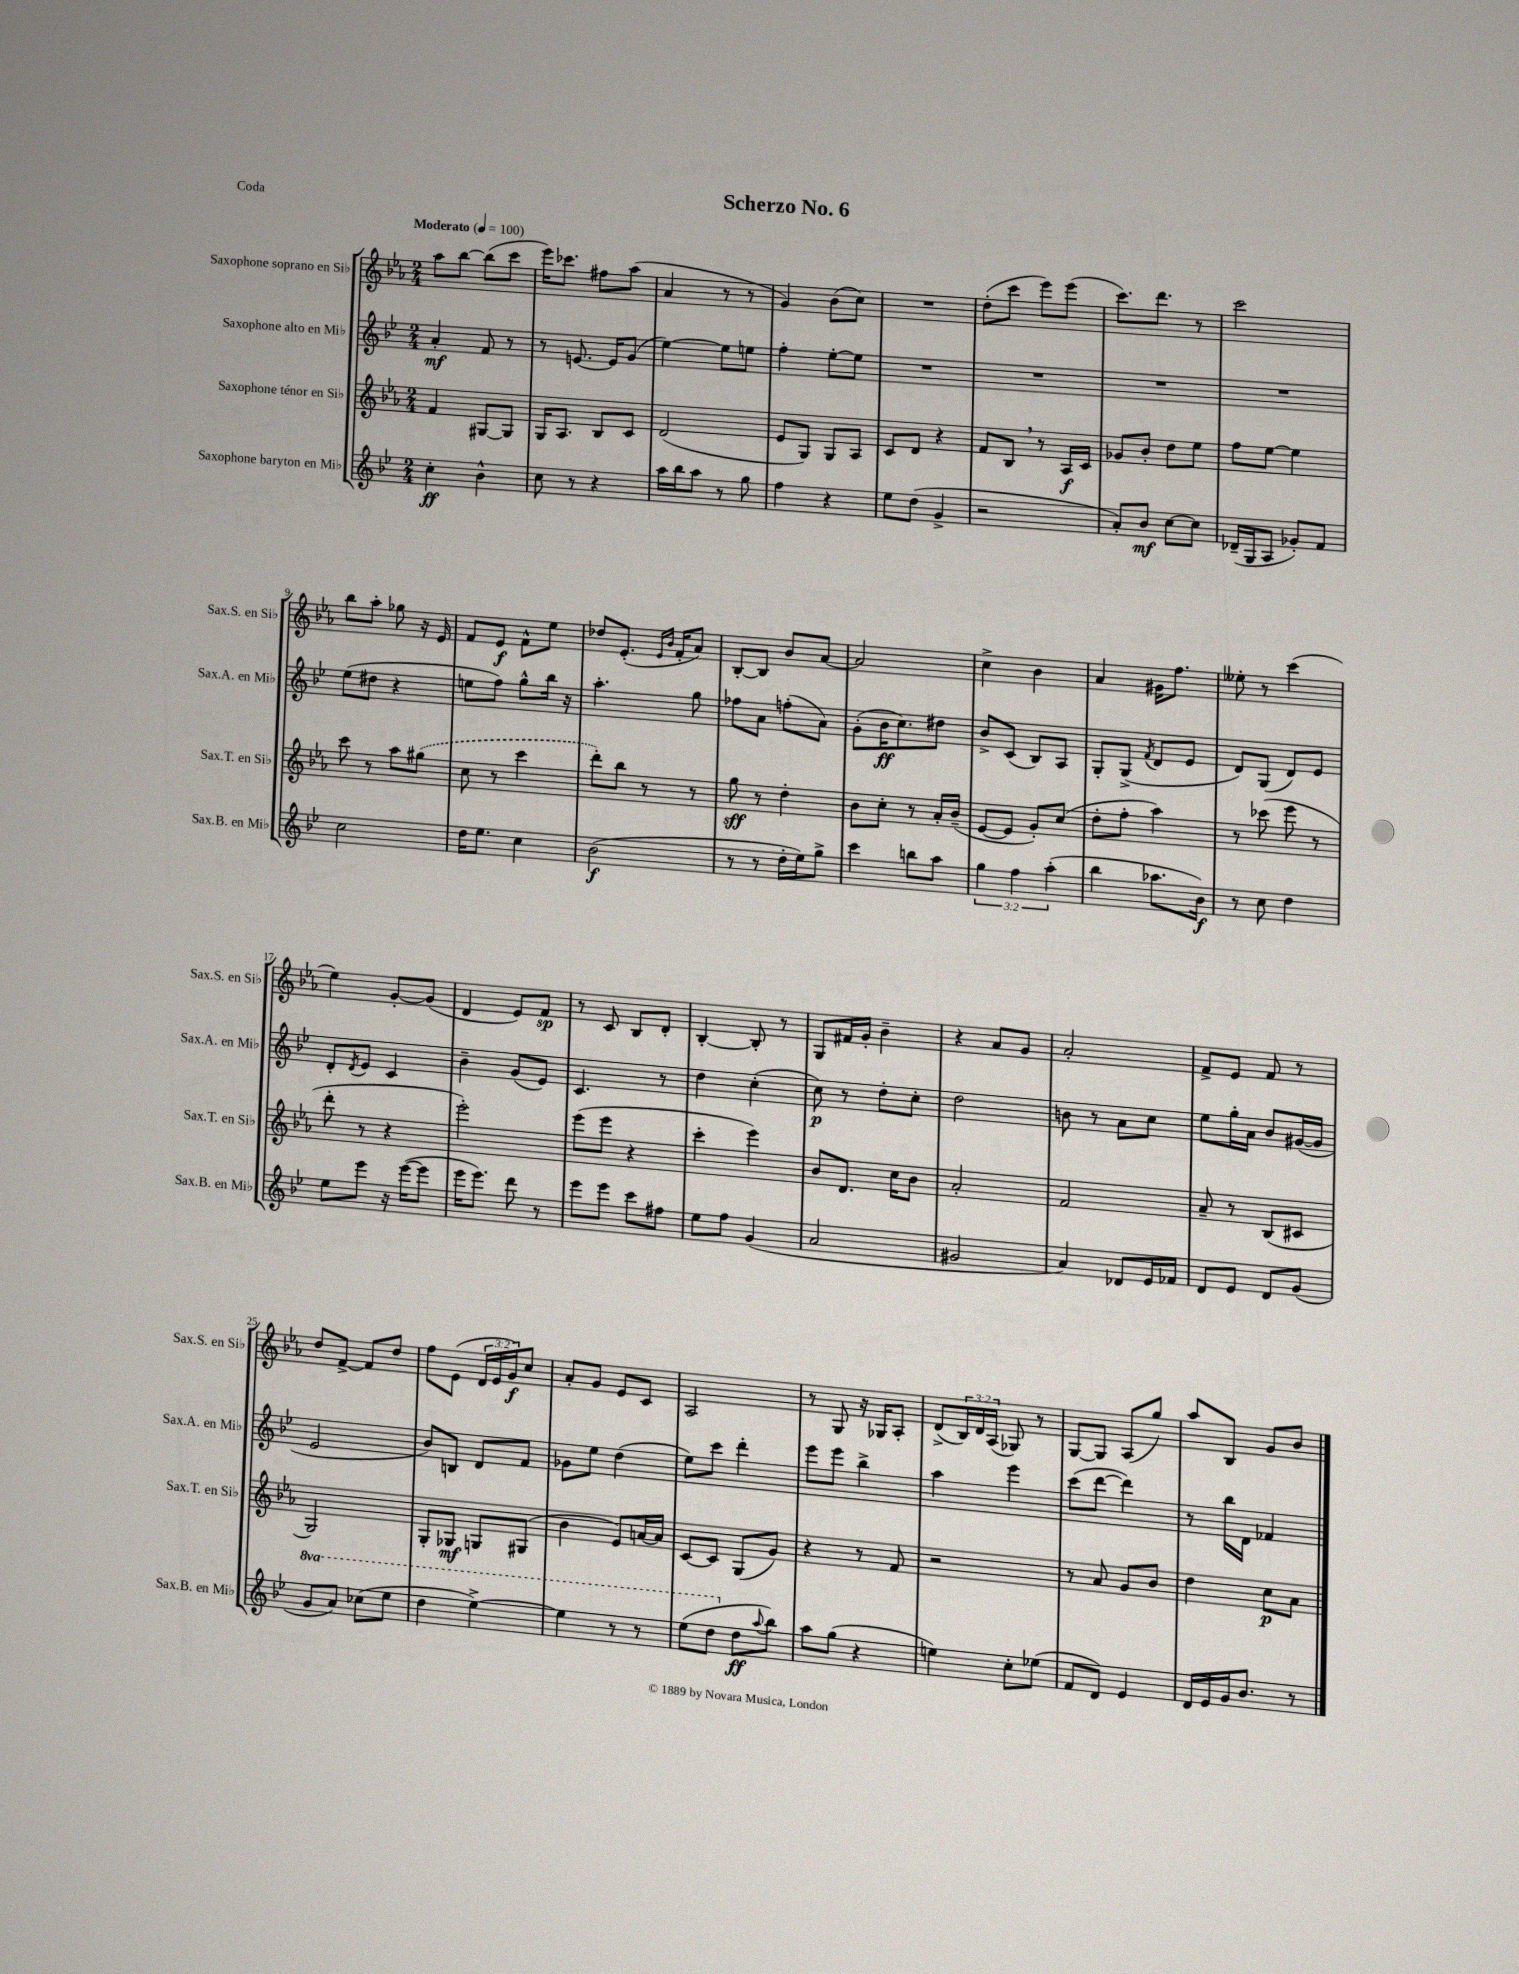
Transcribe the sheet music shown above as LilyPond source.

\header { title = "Scherzo No. 6" piece = "Coda" }
<<
\new StaffGroup <<
\new Staff = "s0" \with { instrumentName = "Saxophone soprano en Sib" shortInstrumentName = "Sax.S. en Sib" } {
    \clef treble \key ees \major \numericTimeSignature \time 2/4 \override Staff.TupletNumber.text = #tuplet-number::calc-fraction-text \tempo "Moderato" 4 = 100
    aes''8 bes''8~ bes''8( c'''8 |
    ees'''16) ces'''8. fis''8 aes''8( |
    aes'4 r8 r8 |
    g'4) bes'8( c''8) |
    R2 |
    d''8-.( c'''8 ees'''8) ees'''8( |
    c'''8.) d'''8. r8 |
    c'''2 |
    bes''8 aes''8-. ges''8 r16 ees'16 |
    f'8 ees'8\f f'8-^ ees''8 |
    des''8 ees'8.-.( \grace { ees'16 bes'16 } f'16-. aes'8) |
    bes8~-. bes8 bes'8 aes'8~ |
    aes'2 |
    c''4-> bes'4 |
    aes'4 gis'16 f''8. |
    eeses''8-. r8 c'''4( |
    ees''4) g'8~-. g'8( |
    d'4 ees'8) f'8\sp |
    r8 c'8 bes8 d'8-. |
    bes4~-. bes8-. r8 |
    g8 fis'16 g'16-. bes'4-- |
    r4 aes'8 g'8 |
    aes'2-. |
    f'8-> ees'8 f'8 r8 |
    d''8 f'8~-> f'8 d''8 |
    f''8 ees'8( \tuplet 3/2 { d'16 ees'16 g'16\f) } c''8 |
    aes'8-. g'8 ees'8 c'8 |
    aes2 |
    r8 g8 r16 ges16 aes8-. |
    d'8->( \tuplet 3/2 { bes16) d'16 aes16( } ges8) r8 |
    g8~ g8 aes8( g''8) |
    aes''8 bes8 g'8 bes'8 \bar "|." |
}
\new Staff = "s1" \with { instrumentName = "Saxophone alto en Mib" shortInstrumentName = "Sax.A. en Mib" } {
    \clef treble \key bes \major \numericTimeSignature \time 2/4
    a'4-.\mf f'8 r8 |
    r8 e'8.~ e'16 g'8( |
    ees''4~) ees''8 e''8 |
    f''4-. ees''8~-. ees''8 |
    R2 |
    R2 |
    R2 |
    R2 |
    ees''8( dis''8 r4 |
    e''8 f''8) g''8-^ bes''16 r16 |
    a''4.-. g''8 |
    fes''8 a'8 f''8-.( a'8) |
    g'8-.( bes'16\ff c''8.) dis''8 |
    bes'8-> c'8( bes8) a8 |
    g8-. g8->( \acciaccatura { f'8 } d'8 ees'8 |
    d'8) g8( d'8) ees'8 |
    d'8-. \acciaccatura { d'8 } ees'8 c'4 |
    bes'4-- g'8( ees'8) |
    c'4. r8 |
    d''4 c''4-.( |
    c''8\p) r8 d''8-. c''8-. |
    d''2 |
    b'8 r8 a'8 c''8 |
    ees''8 g''16-. a'16 bes'8 gis'16~( gis'16 |
    ees'2 |
    bes'8) b8 d'8 f'8 |
    ges'8 ees''8 d''4( |
    ees''8) c'''8 d'''4-. |
    ees'''8 ees'''8 bes''4-> |
    a''4 ees'''4 |
    c'''8( d'''8~ d'''4) |
    r8 bes''16 d'16 fes'4 \bar "|." |
}
\new Staff = "s2" \with { instrumentName = "Saxophone ténor en Sib" shortInstrumentName = "Sax.T. en Sib" } {
    \clef treble \key ees \major \numericTimeSignature \time 2/4
    f'4 gis8~ gis8 |
    g16 aes8. bes8 c'8 |
    d'2( |
    ees'8 g8) g8 aes8 |
    c'8 d'8 r4 |
    f'8 bes8 \breathe r8 aes16\f c'16 |
    ges'8 bes'8-. d''8 ees''8 |
    f''8 ees''8~ ees''4 |
    c'''8 r8 aes''8 \once \slurDashed gis''8( |
    c''8 r8 c'''4 |
    d'''8-.) bes''8 r8 r8 |
    g''8\sff r8 d''4-. |
    bes'8 c''8-. r8 aes'16-. bes'16--( |
    ees'8~ ees'8 g'8-.) c''8( |
    d''8-. f''8-. aes''4) |
    r8 ces'''8( ees'''8 r8 |
    d'''8-. r8 r4 |
    ees'''2-.) |
    ees'''8( ees'''8 r4 |
    c'''4-. ees'''4) |
    bes'8 d'8. c''16 bes'8 |
    aes'2-. |
    f'2 |
    aes'8-- r8 bes8( cis'8 |
    g2) |
    g8-. ges8\mf g8 gis8( |
    bes'4 ees'8) a'16~ a'16 |
    c'8~ c'8 g8( g'8) |
    r4 r8 f'8 |
    r2 |
    r8 aes'8 g'8 bes'8 |
    d''4 c''8\p aes'8 \bar "|." |
}
\new Staff = "s3" \with { instrumentName = "Saxophone baryton en Mib" shortInstrumentName = "Sax.B. en Mib" } {
    \clef treble \key bes \major \numericTimeSignature \time 2/4 \override Staff.TupletNumber.text = #tuplet-number::calc-fraction-text \set Staff.ottavationMarkups = #ottavation-simple-ordinals
    c''4-.\ff bes'4-^ |
    c''8 r8 r4 |
    a''16 bes''16 a''8 r8 g''8 |
    f''4 r4 |
    ees''8 d''8( g'4-> |
    r2 |
    a'8-.) bes'8\mf c''8~ c''8 |
    des'16--( g16 a8 ges'8-.) f'8 |
    c''2 |
    d''16 ees''8. c''4 |
    bes'2\f( |
    r8 r8 d''16-. ees''16) g''8-> |
    c'''4 b''8 a''8 |
    \tuplet 3/2 { g''4 f''4 a''4-.( } |
    bes''4 aes''8. bes'16\f) |
    r8 c''8 d''4 |
    ees''8 ees'''8 r16 ees'''16~( ees'''8 |
    ees'''16 ees'''8.) d'''8 r8 |
    ees'''8 ees'''8 c'''8 fis''8 |
    ees''8 f''8 g'4( |
    a'2 |
    gis'2 |
    a'4) des'8 ees'16 fes'16 |
    d'8 ees'8 d'8 g'8( |
    \ottava #1 g''8 a''8) ces'''8( ees'''8 |
    d'''4 ees'''4~->) |
    ees'''4 r8 r8 |
    ees'''8( d'''8 \ottava #0 d''8\ff \appoggiatura { a''8 } bes''8) |
    a''8 g''8( r4 |
    e''4) c''8-. ees''8( |
    f'8 d'8) ees'4 |
    d'16 ees'16 g'16 bes'8. r8 \bar "|." |
}
>>
>>
